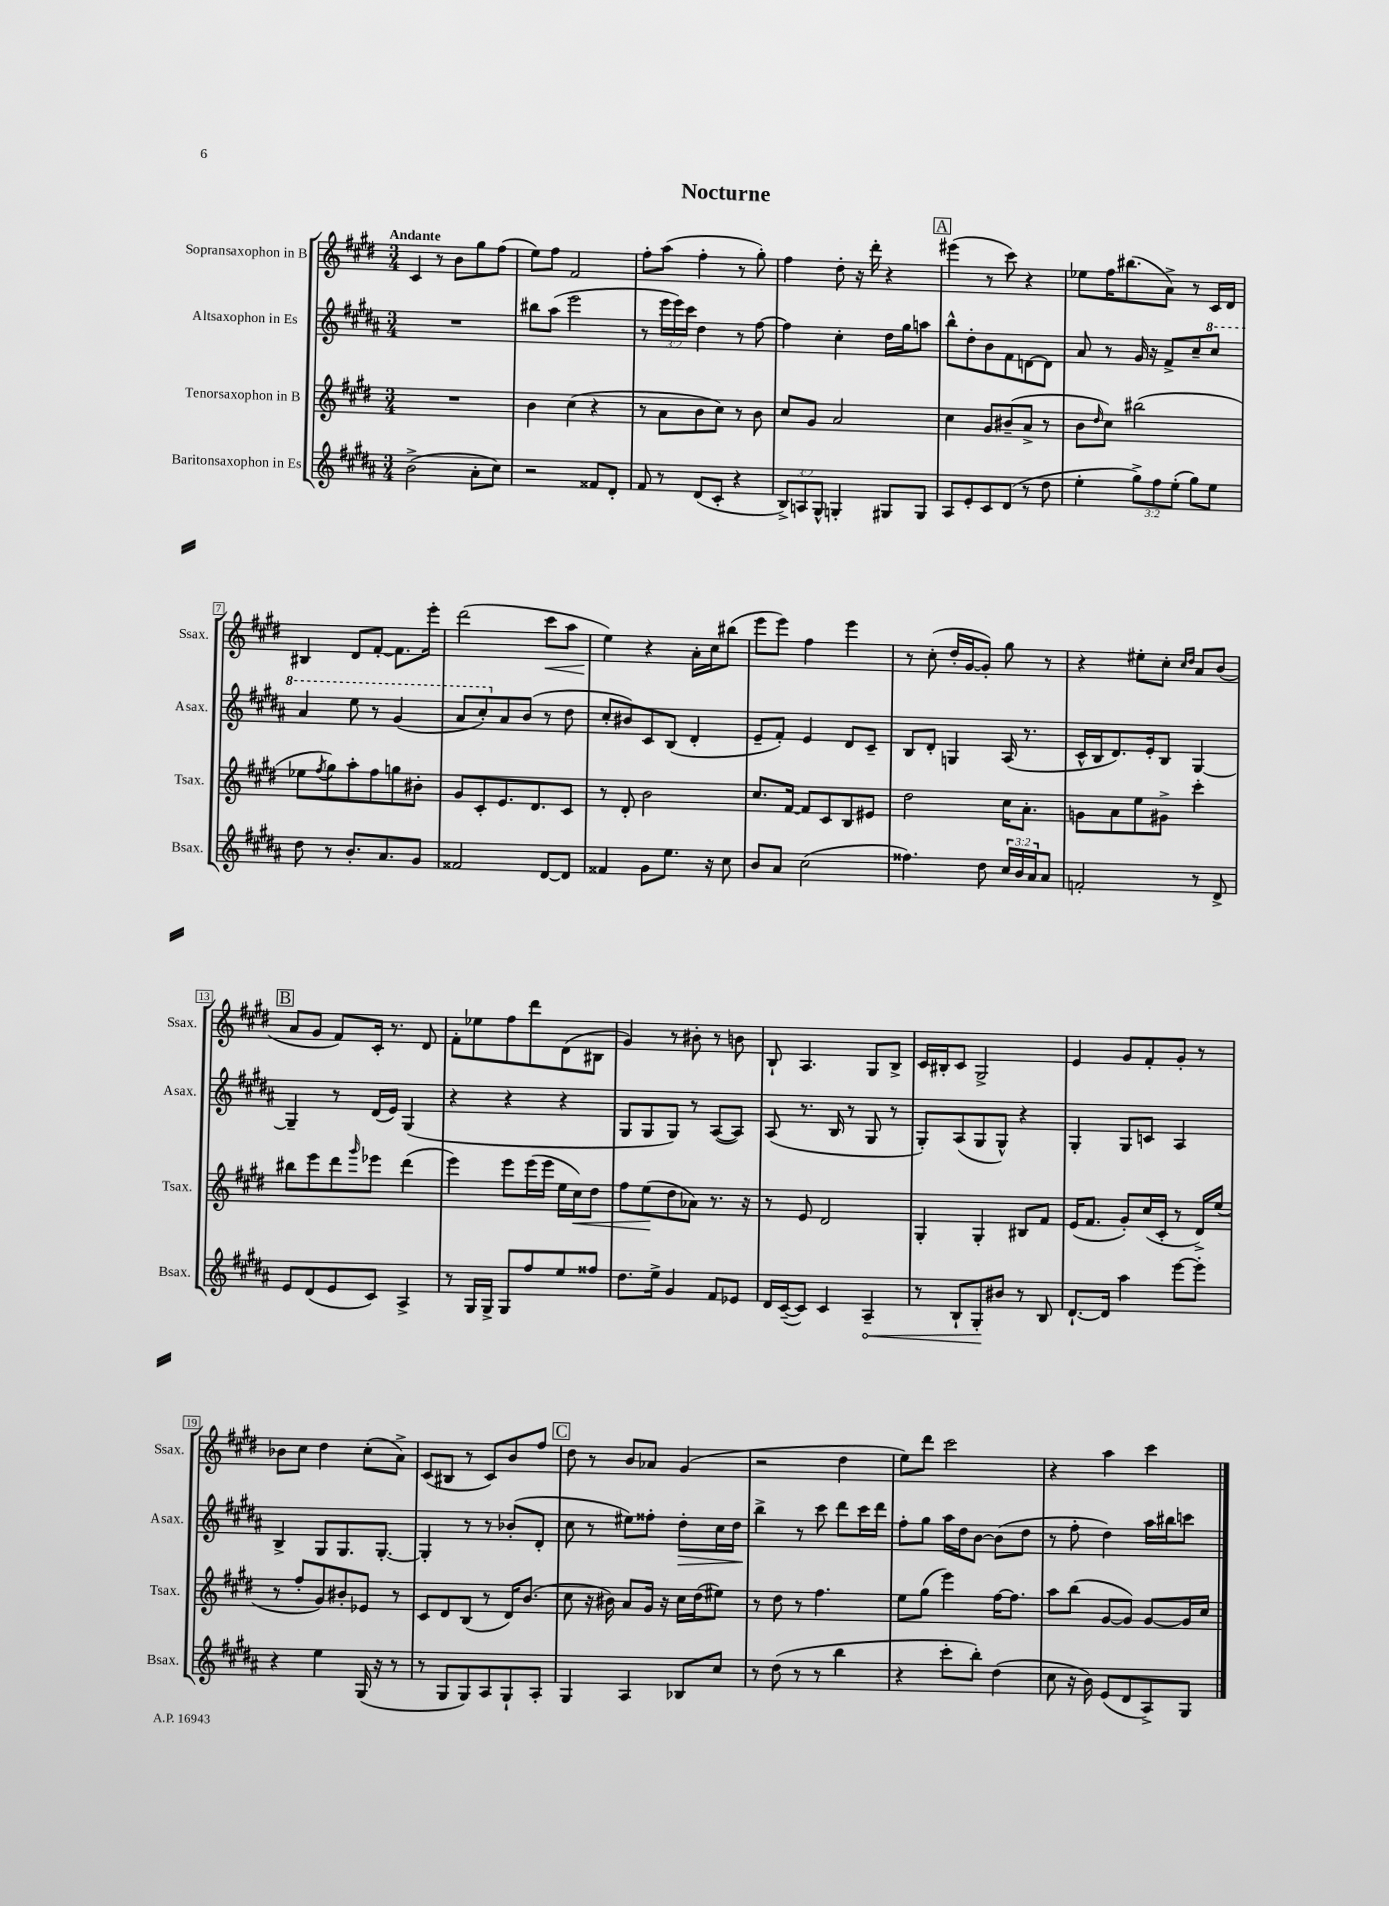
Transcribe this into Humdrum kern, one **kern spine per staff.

**kern	**dynam	**kern	**dynam	**kern	**dynam	**kern	**dynam
*part4	*part4	*part3	*part3	*part2	*part2	*part1	*part1
*staff4	*staff4	*staff3	*staff3	*staff2	*staff2	*staff1	*staff1
*I"Baritonsaxophon in Es	*	*I"Tenorsaxophon in B	*	*I"Altsaxophon in Es	*	*I"Sopransaxophon in B	*
*I'Bsax.	*	*I'Tsax.	*	*I'Asax.	*	*I'Ssax.	*
*clefG2	*	*clefG2	*	*clefG2	*	*clefG2	*
*k[f#c#g#d#a#]	*	*k[f#c#g#d#]	*	*k[f#c#g#d#a#]	*	*k[f#c#g#d#]	*
*M3/4	*	*M3/4	*	*M3/4	*	*M3/4	*
=1	=1	=1	=1	=1	=1	=1	=1
!	!	!	!	!	!	!LO:TX:a:B:t=Andante	!
(2b^\	.	2.r	.	2.r	.	4c#/	.
.	.	.	.	.	.	8r	.
.	.	.	.	.	.	8b\L	.
8a#'\L	.	.	.	.	.	8gg#\	.
8cc#\J)	.	.	.	.	.	(8ff#\J	.
=2	=2	=2	=2	=2	=2	=2	=2
2r	.	4b\	.	8bb#X\L	.	8ee\L)	.
.	.	.	.	(8aa#\J	.	8ff#\J	.
.	.	(4cc#\	.	2eee\	.	2f#/	.
8f##X/L	.	4r	.	.	.	.	.
8d#'/J	.	.	.	.	.	.	.
=3	=3	=3	=3	=3	=3	=3	=3
8f#/	.	8r	.	8r	.	8ff#'\L	.
8r	.	8a\L	.	24eee\LL	.	(8aa\J	.
.	.	.	.	24eee\)	.	.	.
.	.	.	.	24ccc#\JJ	.	.	.
(8d#/L	.	8b\	.	4dd#\	.	4ff#'\	.
8c#'/J	.	8cc#\J)	.	.	.	.	.
4r	.	8r	.	8r	.	8r	.
.	.	8b\	.	[8ff#\	.	8gg#'\)	.
=4	=4	=4	=4	=4	=4	=4	=4
12B^/L)	.	8cc#/L	.	4ff#\]	.	4ff#\	.
12An/	.	.	.	.	.	.	.
.	.	8g#/J	.	.	.	.	.
12G#^^/J	.	.	.	.	.	.	.
4Gn'/	.	2a/	.	4cc#'\	.	8dd#'\	.
.	.	.	.	.	.	16r	.
.	.	.	.	.	.	16ddd#'\	.
8G#X/L	.	.	.	16dd#\LL	.	4r	.
.	.	.	.	16gg#\J	.	.	.
8G#/J	.	.	.	8aan\J	.	.	.
!!LO:REH:place=s1:t=A
=5	=5	=5	=5	=5	=5	=5	=5
8A#/L	.	4cc#\	.	8bb^^\L	.	(4eee#X\	.
8e'/	.	.	.	8dd#'\	.	.	.
8c#/	.	8g#/L	.	8b\	.	8r	.
(8d#/J	.	(8b#X~/	.	8f#\	.	8ccc#\)	.
8r	.	8a^/J	.	[8dn\	.	4r	.
8dd#\	.	8r	.	8d\J]	.	.	.
=6	=6	=6	=6	=6	=6	=6	=6
4ee'\	.	8b\L	.	8a#/	.	8ee-X\L	.
.	.	16qqdd#/	.	.	.	.	.
.	.	8cc#\J)	.	8r	.	16ff#\K	.
.	.	.	.	.	.	(8.bb#X\	.
12gg#^\L)	.	(2bb#X\	.	16g#/	.	.	.
.	.	.	.	16r	.	.	.
12ff#\	.	.	.	.	.	.	.
.	.	.	.	8f#^/L	.	8a^\J)	.
(12ee'\J	.	.	.	.	.	.	.
8gg#\L)	.	.	.	8cc#~/	.	8r	.
*	*	*	*	*8va	*	*	*
8ee\J	.	.	.	8ccc#/J	.	16c#/LL	.
.	.	.	.	.	.	16d#/JJ	.
!!LO:LB:g=z
=7	=7	=7	=7	=7	=7	=7	=7
8dd#\	.	8ee-X\L	.	4aa#/	.	4B#X/	.
.	.	8qff#/	.	.	.	.	.
8r	.	8gg#\)	.	.	.	.	.
8.b'/L	.	8aa'\	.	8eee\	.	8d#/L	.
.	.	8ff#\	.	8r	.	[8f#'/J	.
8.a#/	.	.	.	.	.	.	.
.	.	8ggn\	.	(4gg#/	.	8.f#\L]	.
8g#/J	.	8b#X'\J	.	.	.	.	.
.	.	.	.	.	.	16eee'\Jk	.
=8	=8	=8	=8	=8	=8	=8	=8
2f##X/	.	8g#/L	.	8aa#/L	.	(2ddd#\	.
.	.	8c#'/	.	8ccc#'/)	.	.	.
*	*	*	*	*X8va	*	*	*
.	.	8.e/	.	8a#/	.	.	.
.	.	.	.	(8b/J	.	.	.
.	.	8.d#/	.	.	.	.	.
!	!	!	!	!	!	!	!LO:HP:b
[8d#/L	.	.	.	8r	.	8ccc#\L	<
8d#/J]	.	8c#/J	.	8dd#\	.	8aa\J	.
=9	=9	=9	=9	=9	=9	=9	=9
4f##X/	.	8r	.	8cc#'/L	.	4ee\)	.
.	.	8d#'/	.	8b#X/)	.	.	.
8g#\L	.	2b\	.	8c#/	.	4r	[
8.ee\J	.	.	.	(8B/J	.	.	.
.	.	.	.	4d#'/	.	16a'\LL	.
16r	.	.	.	.	.	16cc#\J	.
8cc#\	.	.	.	.	.	(8bb#X\J	.
=10	=10	=10	=10	=10	=10	=10	=10
8b/L	.	8.cc#/L	.	8e~/L	.	8eee\L	.
8a#/J	.	.	.	8f#'/J)	.	8eee\J)	.
.	.	[16f#/Jk	.	.	.	.	.
(2cc#\	.	8f#/L]	.	4e/	.	4ff#\	.
.	.	8c#/	.	.	.	.	.
.	.	8B/	.	8d#/L	.	4eee\	.
.	.	8e#X/J	.	8c#~/J	.	.	.
=11	=11	=11	=11	=11	=11	=11	=11
4.ff##X\)	.	2dd#\	.	8B/L	.	8r	.
.	.	.	.	8d#'/J	.	(8cc#'\	.
.	.	.	.	4Gn/	.	16dd#'/LL	.
.	.	.	.	.	.	[16g#/J	.
8dd#\	.	.	.	.	.	8g#'/J])	.
24cc#/LL	.	16cc#\KL	.	(16A#/	.	8gg#\	.
24b/	.	.	.	.	.	.	.
.	.	8.a'\J	.	8.r	.	.	.
24a#/J	.	.	.	.	.	.	.
8a#/J	.	.	.	.	.	8r	.
=12	=12	=12	=12	=12	=12	=12	=12
2fn'/	.	8gn\L	.	16c#^^/LL	.	4r	.
.	.	.	.	16B/J	.	.	.
.	.	8a\	.	8.d#/)	.	.	.
.	.	8ee\	.	.	.	8ee#X'\L	.
.	.	.	.	16e'/k	.	.	.
.	.	8g#X^\J	.	8B/J	.	8cc#'\J	.
.	.	.	.	.	.	16qqcc#/LL	.
.	.	.	.	.	.	16qqdd#/JJ	.
8r	.	4ccc#'\	.	[4G#/	.	8a/L	.
8d#^/	.	.	.	.	.	(8b/J	.
!!LO:LB:g=z
!!LO:REH:place=s1:t=B
=13	=13	=13	=13	=13	=13	=13	=13
8e/L	.	8bb#X\L	.	4G#~/]	.	8a/L	.
(8d#/	.	8eee\	.	.	.	8g#/J	.
8e/	.	8ddd#\	.	8r	.	8f#/L)	.
.	.	16qqggg#/	.	.	.	.	.
8c#/J)	.	8eee-X\J	.	(16d#/LL	.	16c#'/Jk	.
.	.	.	.	16e/JJ)	.	8.r	.
4A#^/	.	(4ddd#\	.	(4G#/	.	.	.
.	.	.	.	.	.	8d#/	.
=14	=14	=14	=14	=14	=14	=14	=14
8r	.	4eee\)	.	4r	.	8f#'\L	.
16G#/LL	.	.	.	.	.	8ee-X\	.
16G#^/JJ	.	.	.	.	.	.	.
8G#/L	.	8eee\L	.	4r	.	8ff#\	.
8ff#/	.	(16eee\L	.	.	.	8ddd#\	.
.	.	16eee\JJ	.	.	.	.	.
8ee/	.	16ee\LL	.	4r	.	(8d#\	.
!	!	!	!LO:HP:b	!	!	!	!
.	.	16cc#\J)	<	.	.	.	.
8ff##X/J	.	8dd#\J	.	.	.	8B#X\J	.
=15	=15	=15	=15	=15	=15	=15	=15
8.dd#\L	.	8ff#\L	.	8G#/L	.	4g#/)	.
.	.	(8ee\	.	8G#/	.	.	.
16ee^\Jk	.	.	.	.	.	.	.
4g#/	.	8dd#\	[	8G#/J)	.	8r	.
.	.	8a-X\J)	.	8r	.	8b#X'\	.
8f#/L	.	8.r	.	([8A#/L	.	8r	.
8e-X/J	.	.	.	8A#/J])	.	8bn\	.
.	.	16r	.	.	.	.	.
=16	=16	=16	=16	=16	=16	=16	=16
16d#/LL	.	8r	.	(8A#/	.	8B`/	.
([16c#~/J	.	.	.	.	.	.	.
8c#/J])	.	8e/	.	8.r	.	4.A/	.
4c#/	.	2d#/	.	.	.	.	.
.	.	.	.	16B/	.	.	.
.	.	.	.	8r	.	.	.
!	!LO:HP:b	!	!	!	!	!	!
4A#~/	<	.	.	8G#/	.	8G#/L	.
.	.	.	.	8r	.	8B^/J	.
=17	=17	=17	=17	=17	=17	=17	=17
8r	.	4G#'/	.	8G#'/L)	.	16c#/LL	.
.	.	.	.	.	.	16B#X'/J	.
8B`/L	.	.	.	(8A#/	.	8c#/J	.
8G#'/	.	4G#'/	.	8G#/	.	2G#^/	.
8b#X/J	[	.	.	8G#^^/J)	.	.	.
8r	.	8B#X/L	.	4r	.	.	.
8B/	.	8f#/J	.	.	.	.	.
=18	=18	=18	=18	=18	=18	=18	=18
[8.d#`/L	.	(16e/KL	.	4G#'/	.	4e/	.
.	.	8.f#/J	.	.	.	.	.
16d#/Jk]	.	.	.	.	.	.	.
4aa#\	.	8g#'/L)	.	8G#/L	.	8g#/L	.
.	.	(16cc#/L	.	8cn/J	.	8f#'/	.
.	.	16c#'/JJ	.	.	.	.	.
[8eee\L	.	8r	.	4A#/	.	8g#'/J	.
8eee'\J]	.	16d#^/LL)	.	.	.	8r	.
.	.	(16ee/JJ	.	.	.	.	.
!!LO:LB:g=z
=19	=19	=19	=19	=19	=19	=19	=19
4r	.	8r	.	4B^/	.	8b-X\L	.
.	.	8ff#'/L	.	.	.	8cc#\J	.
4ee\	.	8g#/)	.	8G#/L	.	4dd#\	.
.	.	8b#X'/	.	8.G#/	.	.	.
(16G#/	.	8e-X/J	.	.	.	(8cc#'\L	.
16r	.	.	.	[8.G#'/J	.	.	.
8r	.	8r	.	.	.	8a^\J)	.
=20	=20	=20	=20	=20	=20	=20	=20
8r	.	8c#/L	.	4G#'/]	.	(8c#/L	.
8G#/L	.	8d#/	.	.	.	8B#X/J	.
8G#/)	.	(8B/J	.	8r	.	8r	.
8A#/	.	8r	.	8r	.	8c#/L)	.
8G#`/	.	16d#/KL)	.	(8b-X'/L	.	8b/	.
.	.	(8.b/J	.	.	.	.	.
8A#'/J	.	.	.	8d#'/J	.	8ff#/J	.
!!LO:REH:place=s1:t=C
=21	=21	=21	=21	=21	=21	=21	=21
4G#/	.	8cc#\	.	8cc#\	.	8dd#\	.
.	.	16r	.	8r	.	8r	.
.	.	16b#X\)	.	.	.	.	.
4A#/	.	8a/L	.	8ee#X\L)	.	8b/L	.
.	.	16g#/Jk	.	8ff##X'\J	.	8a-X/J	.
.	.	16r	.	.	.	.	.
!	!	!	!	!	!LO:HP:b	!	!
8B-X/L	.	16cc#\LL	.	8dd#'\L	>	(4g#/	.
.	.	(16dd#\J	.	.	.	.	.
8cc#/J	.	8ee#X\J)	.	16cc#\L	.	.	.
.	.	.	.	16dd#\JJ	.	.	.
=22	=22	=22	=22	=22	=22	=22	=22
8r	.	8r	.	4bb^\	.	2r	.
(8dd#\	.	8dd#\	.	.	.	.	.
8r	.	8r	.	8r	]	.	.
8r	.	4.ff#\	.	8ccc#\	.	.	.
4bb\	.	.	.	8ddd#\L	.	4dd#\	.
.	.	.	.	16ccc#\L	.	.	.
.	.	.	.	16ddd#\JJ	.	.	.
=23	=23	=23	=23	=23	=23	=23	=23
4r	.	8ee\L	.	8ff#'\L	.	8ee\L)	.
.	.	(8gg#\J	.	8gg#\J	.	8ddd#\J	.
8ccc#'\L	.	4eee\)	.	16aa#\LL	.	2ccc#\	.
.	.	.	.	16dd#\J	.	.	.
8bb'\J)	.	.	.	[8b\J	.	.	.
(4dd#\	.	[16ff#\KL	.	(8b\L]	.	.	.
.	.	8.ff#\J]	.	.	.	.	.
.	.	.	.	8dd#\J	.	.	.
=24	=24	=24	=24	=24	=24	=24	=24
8cc#\	.	8aa\L	.	8r	.	4r	.
16r	.	(8bb\J	.	8ff#'\	.	.	.
16b\)	.	.	.	.	.	.	.
(8e/L	.	[8g#/L	.	4dd#\)	.	4aa\	.
8d#/	.	8g#/J])	.	.	.	.	.
8A#^/)	.	[8g#/L	.	16aa#\LL	.	4ccc#\	.
.	.	.	.	16bb#X\J	.	.	.
8G#/J	.	16g#/L]	.	8cccn\J	.	.	.
.	.	16cc#/JJ	.	.	.	.	.
==	==	==	==	==	==	==	==
*-	*-	*-	*-	*-	*-	*-	*-
